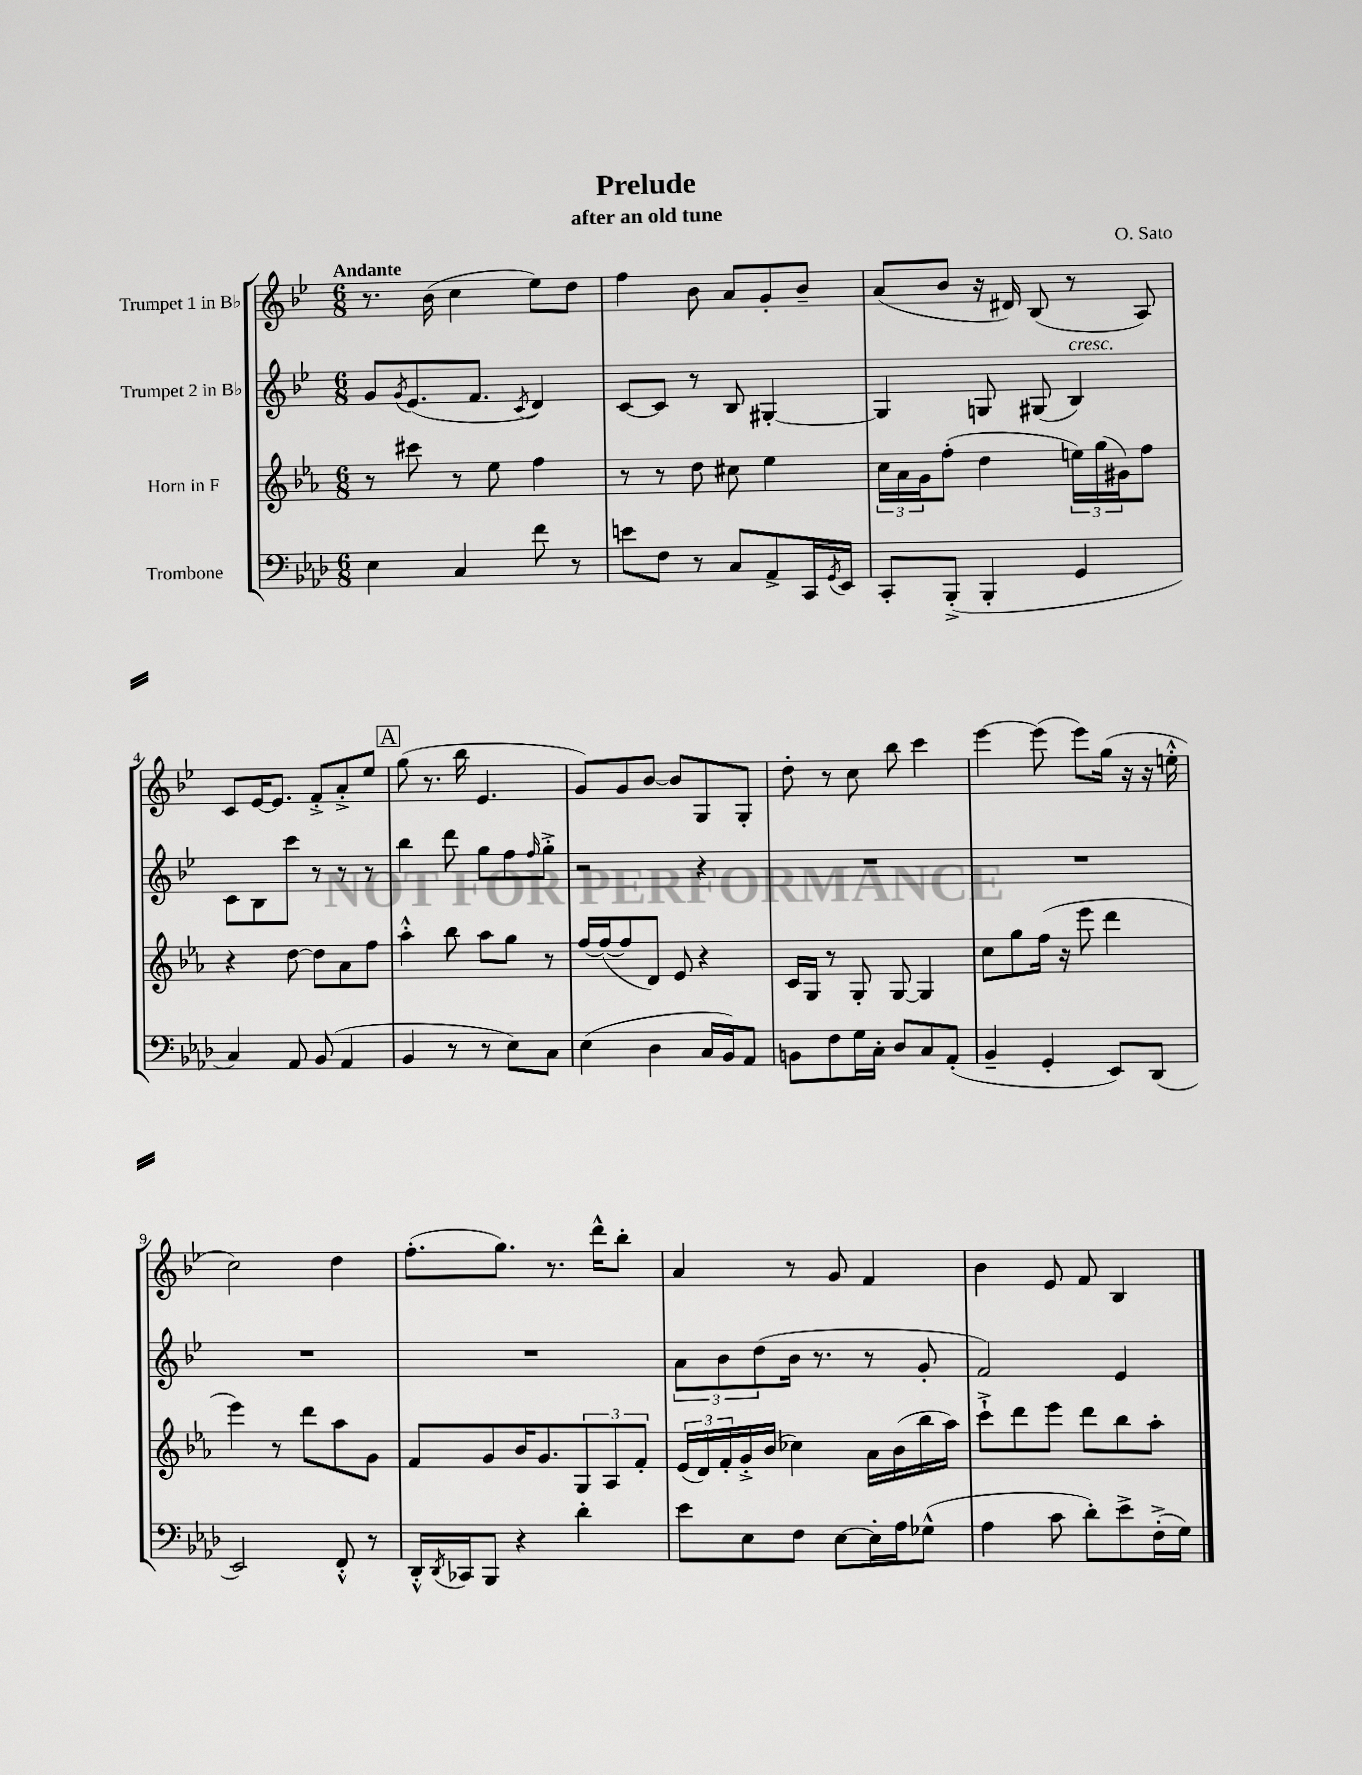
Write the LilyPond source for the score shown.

\header { title = "Prelude" composer = "O. Sato" subtitle = "after an old tune" }
<<
\new StaffGroup <<
\new Staff = "s0" \with { instrumentName = "Trumpet 1 in Bb" } {
    \clef treble \key bes \major \numericTimeSignature \time 6/8 \tempo "Andante"
    r8. bes'16( c''4 ees''8) d''8 |
    f''4 bes'8 a'8 g'8-. bes'8-- |
    a'8( bes'8 r16 dis'16) bes8( r8 a8) |
    c'8 ees'16~ ees'8. f'8-.-> a'8-.-> ees''8 |
    \mark \markup { \box "A" } g''8( r8. bes''16 ees'4. |
    g'8) g'8 bes'8~ bes'8 g8 g8-. |
    d''8-. r8 c''8 bes''8 c'''4 |
    ees'''4~ ees'''8( ees'''8) g''16( r16 r16 e''16-.-^ |
    c''2) d''4 |
    f''8.-.( g''8.) r8. d'''16-^ bes''8-. |
    a'4 r8 g'8 f'4 |
    bes'4 ees'8 f'8 bes4 \bar "|." |
}
\new Staff = "s1" \with { instrumentName = "Trumpet 2 in Bb" } {
    \clef treble \key bes \major \numericTimeSignature \time 6/8
    g'8 \acciaccatura { g'8 } ees'8.( f'8. \acciaccatura { c'8 } d'4) |
    c'8~ c'8 r8 bes8 gis4~-. |
    gis4 g8 gis8( bes4^\markup { \italic "cresc." }) |
    c'8 bes8 c'''8 r8 r8 r8 |
    \mark \markup { \box "A" } bes''4 d'''8 g''8 f''8 \grace { f''16 } g''8-.-> |
    r2 r4 |
    R2. |
    R2. |
    R2. |
    R2. |
    \tuplet 3/2 { a'8 bes'8 d''8( } bes'16 r8. r8 g'8-. |
    f'2) ees'4 \bar "|." |
}
\new Staff = "s2" \with { instrumentName = "Horn in F" } {
    \clef treble \key ees \major \numericTimeSignature \time 6/8
    r8 cis'''8 r8 ees''8 f''4 |
    r8 r8 d''8 cis''8 ees''4 |
    \tuplet 3/2 { c''16 aes'16 g'16 } f''8-.( d''4 \tuplet 3/2 { e''16) g''16( gis'16) } f''8 |
    r4 d''8~ d''8 aes'8 f''8 |
    \mark \markup { \box "A" } aes''4-.-^ bes''8 aes''8 g''8 r8 |
    f''16~ f''16~( f''8 d'8) ees'8 r4 |
    c'16 g16 r8 g8-. g8~ g4 |
    c''8 g''8 f''16( r16 ees'''8 d'''4 |
    ees'''4) r8 d'''8 aes''8 g'8 |
    f'8 g'8 bes'16 g'8. \tuplet 3/2 { g8 aes8 f'8-. } |
    \tuplet 3/2 { ees'16( d'16) f'16-. } g'16-.-> bes'16( ces''4) aes'16 bes'16( bes''16 aes''16) |
    c'''8-!-> d'''8 ees'''8 d'''8 bes''8 aes''8-. \bar "|." |
}
\new Staff = "s3" \with { instrumentName = "Trombone" } {
    \clef bass \key aes \major \numericTimeSignature \time 6/8
    ees4 c4 f'8 r8 |
    e'8 f8 r8 c8 aes,8-> c,16 \acciaccatura { g,8 } ees,16 |
    c,8-. bes,,8-.->( bes,,4-. g,4 |
    c4) aes,8 bes,8( aes,4 |
    \mark \markup { \box "A" } bes,4 r8 r8 ees8) c8 |
    ees4( des4 c16 bes,16) aes,8 |
    b,8 f8 g16 c16-. des8 c8 aes,8-.( |
    bes,4-- g,4-. ees,8) des,8( |
    ees,2) f,8-.-^ r8 |
    des,16-.-^ \acciaccatura { des,8 } ces,16 bes,,8 r4 des'4-. |
    ees'8 ees8 f8 ees8~ ees16-. aes16 ges8-^( |
    aes4 c'8 des'8-.) ees'8-> f16-.->( g16) \bar "|." |
}
>>
>>
